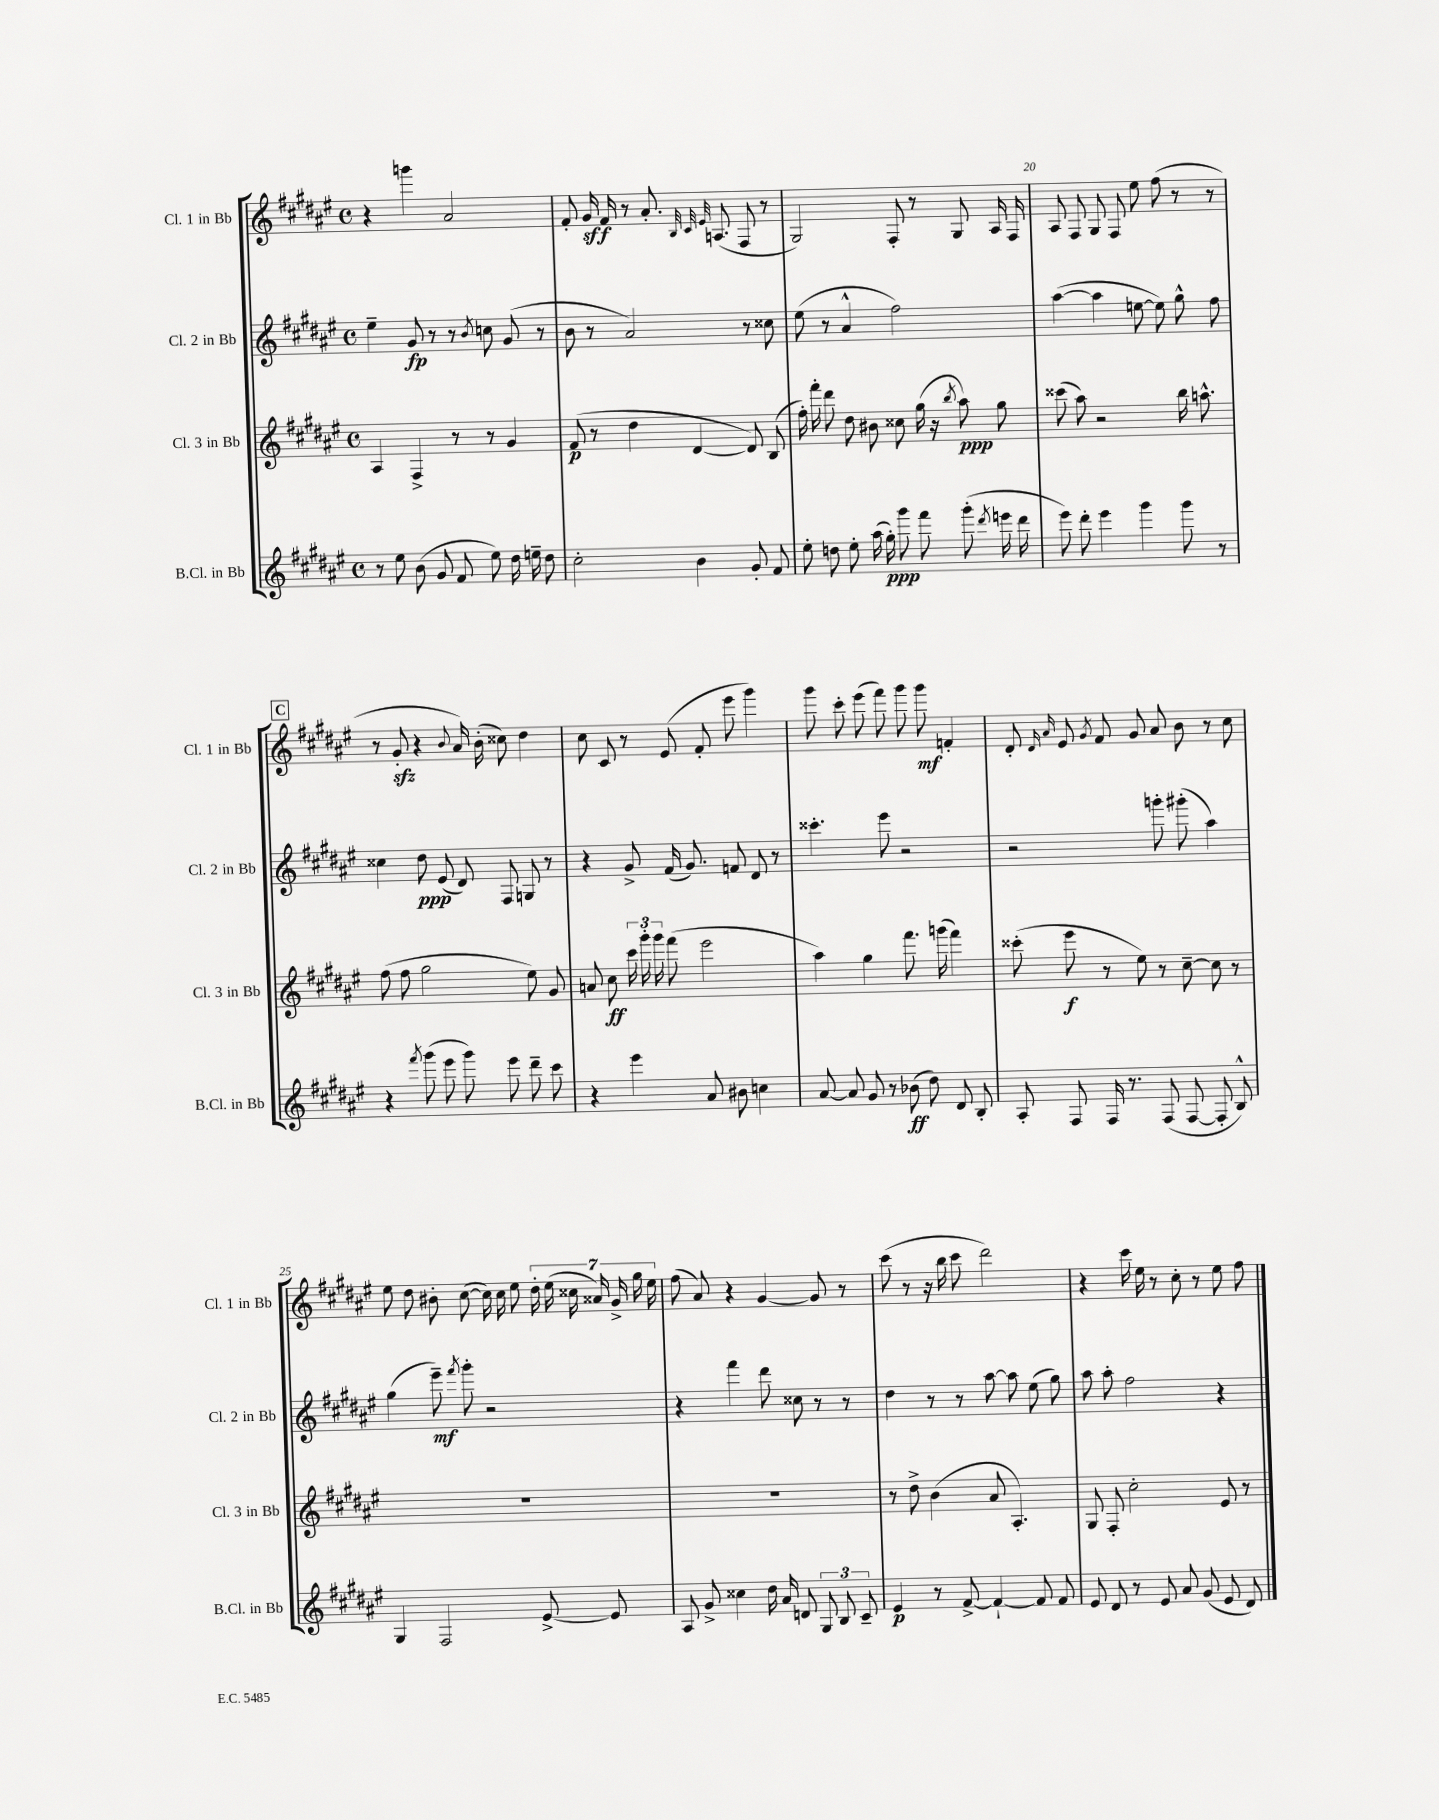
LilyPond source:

<<
\new StaffGroup <<
\new Staff = "s0" \with { instrumentName = "Cl. 1 in Bb" shortInstrumentName = "Cl. 1 in Bb" } {
    \clef treble \key fis \major \defaultTimeSignature \time 4/4
    \autoBeamOff r4 g'''4 ais'2 |
    fis'8-. gis'16\sff fis'16 r8 ais'8.-. \grace { b32 cis'32 eis'32 } a8.( fis8 r8 |
    gis2) fis8-. r8 gis8 ais16 fis16 |
    ais8 fis8 gis8 fis8 eis''8 fis''8( r8 r8 |
    \mark \markup { \box "C" } r8 gis'8-.\sfz r4 \appoggiatura { b'8 } ais'16) b'16-.( cisis''8) dis''4 |
    cis''8 cis'8 r8 eis'8( fis'8-. eis'''8 gis'''4) |
    gis'''8 cis'''8-. eis'''8( fis'''8) gis'''8 gis'''8\mf f'4-. |
    dis'8-. \grace { dis'16 ais'16 } eis'8 \acciaccatura { gis'8 } fis'8 gis'8 ais'8 b'8 r8 cis''8 |
    eis''8 dis''8 bis'8-. cis''8~( cis''16) cis''16 eis''8 \tuplet 7/4 { dis''16-. eis''16( cisis''16 aisis'16) gis'16-> gis''16 eis''16 } |
    fis''8( ais'8) r4 gis'4~ gis'8 r8 |
    cis'''8( r8 r16 b''16 cis'''8 dis'''2) |
    r4 cis'''16 eis''16 r8 cis''8-. r8 eis''8 fis''8 \bar "|." |
}
\new Staff = "s1" \with { instrumentName = "Cl. 2 in Bb" shortInstrumentName = "Cl. 2 in Bb" } {
    \clef treble \key fis \major \defaultTimeSignature \time 4/4
    \autoBeamOff eis''4-- gis'8\fp r8 r8 \acciaccatura { b'8 } c''8 gis'8( r8 |
    b'8 r8 ais'2) r8 cisis''8 |
    eis''8( r8 ais'4-^ fis''2) |
    ais''4~( ais''4 e''8~ e''8) gis''8-^ fis''8 |
    \mark \markup { \box "C" } cisis''4 dis''8\ppp eis'8( dis'8) fis8 g8 r8 |
    r4 gis'8-> fis'16( gis'8.) f'8 dis'8 r8 |
    cisis'''4.-. eis'''8 r2 |
    r2 g'''8-. gis'''8-.( ais''4) |
    gis''4( eis'''8--\mf) \acciaccatura { fis'''8 } gis'''8-. r2 |
    r4 fis'''4 dis'''8 cisis''8 r8 r8 |
    dis''4 r8 r8 ais''8~ ais''8 eis''8( gis''8) |
    ais''8 ais''8-. fis''2 r4 \bar "|." |
}
\new Staff = "s2" \with { instrumentName = "Cl. 3 in Bb" shortInstrumentName = "Cl. 3 in Bb" } {
    \clef treble \key fis \major \defaultTimeSignature \time 4/4
    \autoBeamOff ais4 fis4-> r8 r8 gis'4 |
    fis'8\p( r8 dis''4 dis'4~ dis'8) b8( |
    fis''16-.) fis'''16-. dis'''8 dis''8 bis'8 cisis''8 gis''16( r16 \acciaccatura { b''8 } ais''8\ppp) gis''8 |
    cisis'''8( ais''8) r2 b''16 a''8.-^ |
    \mark \markup { \box "C" } fis''8( fis''8 gis''2 eis''8) gis'8 |
    a'8 cis''8\ff \tuplet 3/2 { cis'''16 gis'''16-. gis'''16 } fis'''8( eis'''2 |
    ais''4) gis''4 fis'''8. g'''16( fis'''4) |
    cisis'''8-.( eis'''8\f r8 eis''8) r8 cis''8~-- cis''8 r8 |
    R1 |
    R1 |
    r8 dis''8-> b'4( ais'8 ais4.-.) |
    gis8 fis8-. cis''2-. eis'8 r8 \bar "|." |
}
\new Staff = "s3" \with { instrumentName = "B.Cl. in Bb" shortInstrumentName = "B.Cl. in Bb" } {
    \clef treble \key fis \major \defaultTimeSignature \time 4/4
    \autoBeamOff r8 eis''8 b'8( gis'8 fis'8 eis''8) dis''16 e''16-- dis''8 |
    cis''2-. b'4 gis'8-. fis'8 |
    eis''8-. d''8 eis''8-. ais''16( gis''16-.\ppp) gis'''8 fis'''8 gis'''8-.( \acciaccatura { dis'''8 } e'''16 dis'''16 |
    eis'''8) dis'''8-. eis'''4 gis'''4 gis'''8 r8 |
    \mark \markup { \box "C" } r4 \acciaccatura { fis'''8 } gis'''8( eis'''8 gis'''8) eis'''8 dis'''8-- cis'''8 |
    r4 eis'''4 ais'8 bis'8 c''4 |
    ais'8~ ais'8 gis'8 r8 bes'8\ff( dis''8) dis'8 b8-. |
    ais8-. fis8 fis16 r8. fis8( fis8~ fis8-. b8-^) |
    gis4 fis2 eis'8~-> eis'8 |
    ais8 gis'8-> cisis''4 dis''16 ais'16 d'8 \tuplet 3/2 { gis8 b8 cis'8-- } |
    eis'4\p r8 fis'8~-> fis'4~-! fis'8 fis'8 |
    eis'8 dis'8 r8 eis'8 ais'8 gis'8( eis'8 dis'8) \bar "|." |
}
>>
>>
\layout { \context { \Score currentBarNumber = #17 \override BarNumber.break-visibility = ##(#f #t #t) barNumberVisibility = #(every-nth-bar-number-visible 5) } }
